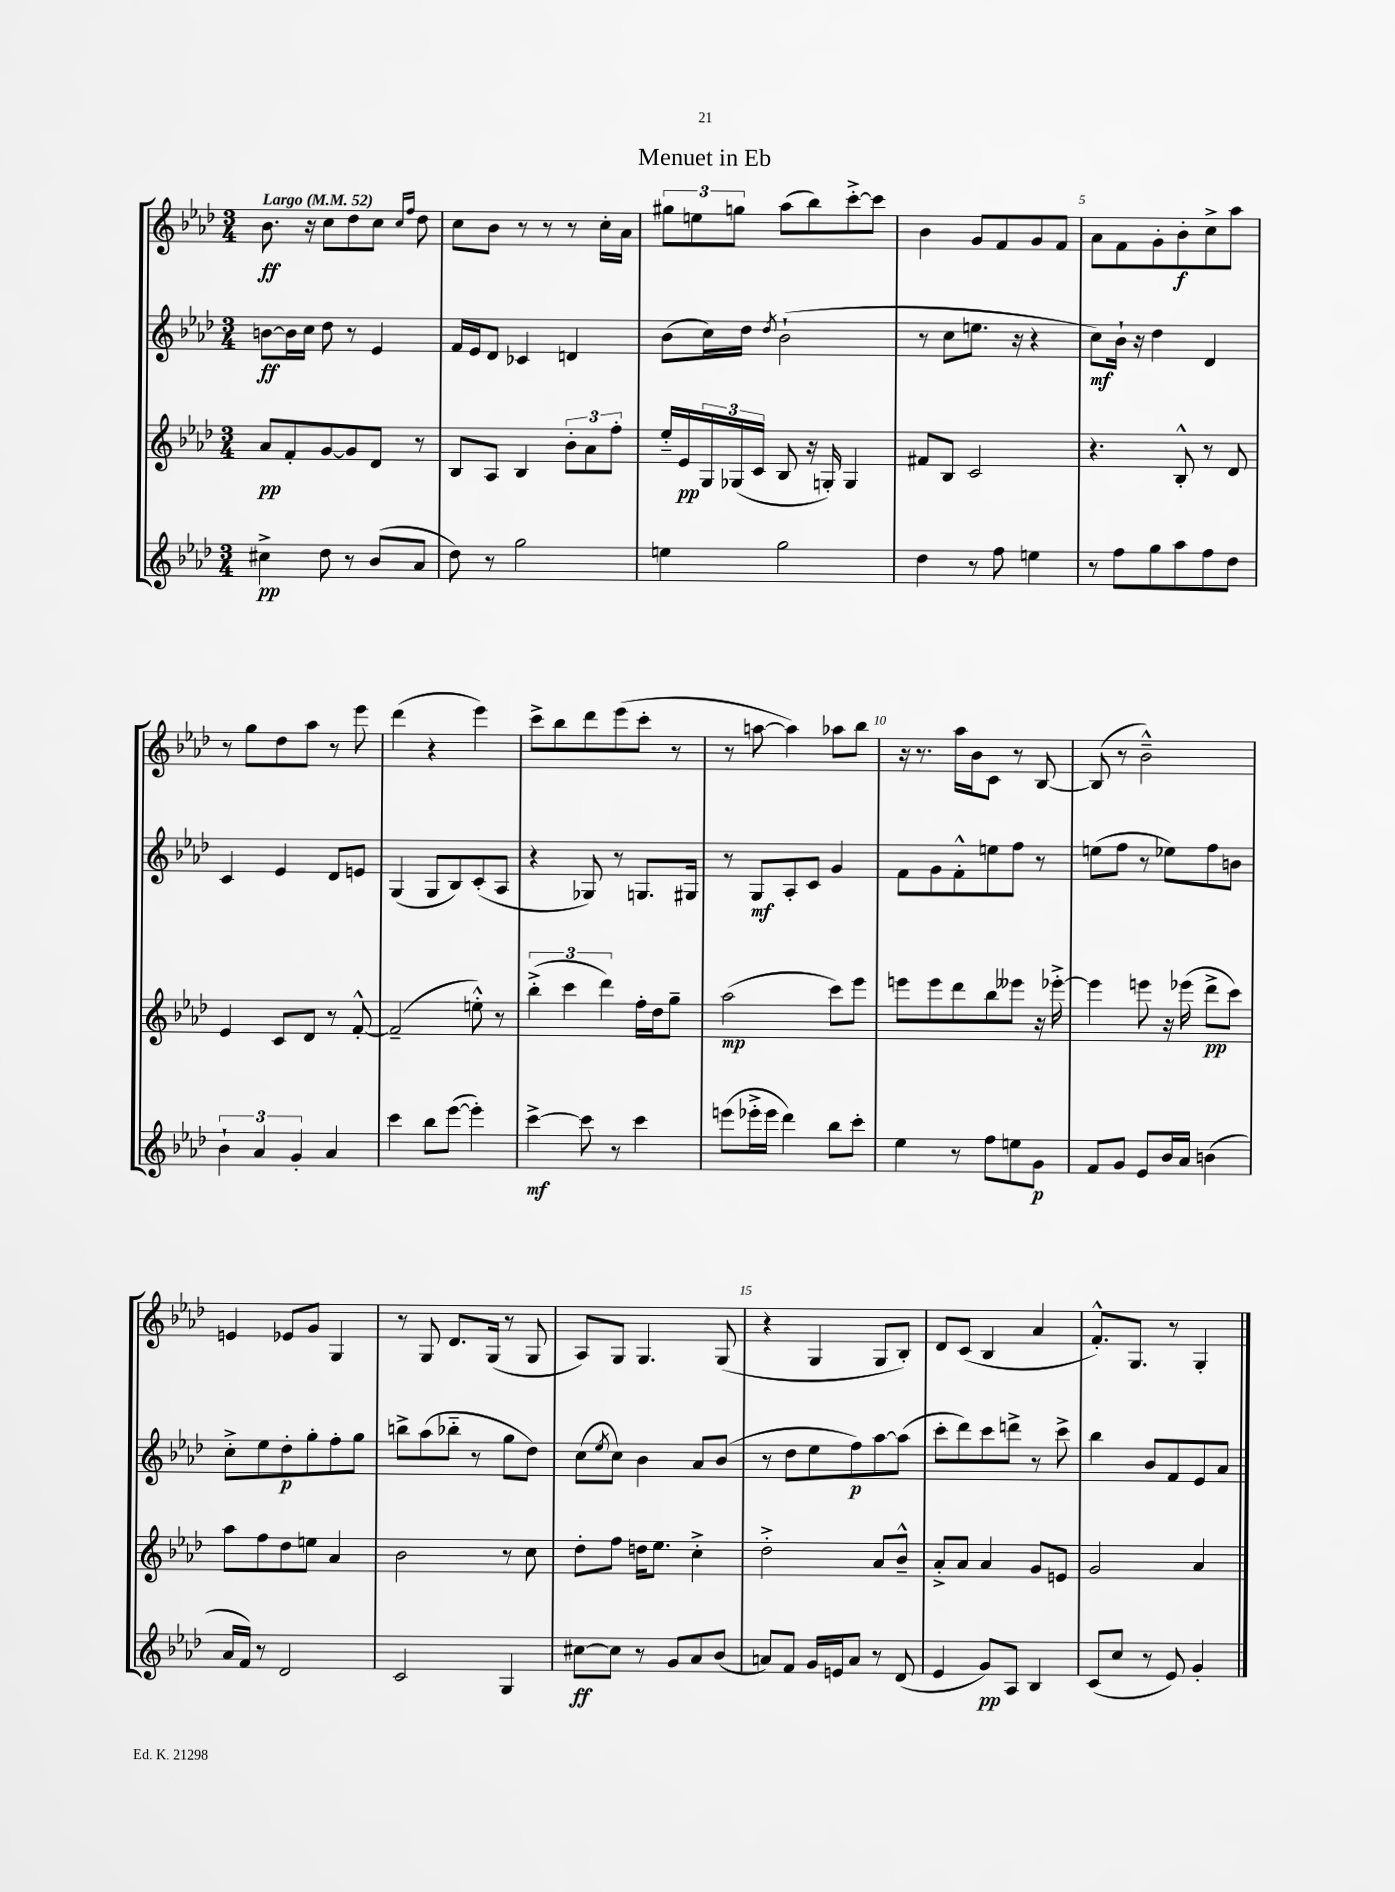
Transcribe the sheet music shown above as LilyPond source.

\header { title = "Menuet in Eb" }
<<
\new StaffGroup <<
\new Staff = "s0" {
    \clef treble \key aes \major \numericTimeSignature \time 3/4 \tempo "Largo" 4 = 52
    bes'8.\ff r16 c''8 des''8 c''8 \grace { c''16 f''16 } des''8 |
    c''8 bes'8 r8 r8 r8 c''16-. aes'16 |
    \tuplet 3/2 { gis''8 e''8 g''8 } aes''8( bes''8) c'''8~-.-> c'''8 |
    bes'4 g'8 f'8 g'8 f'8 |
    aes'8 f'8 g'8-. bes'8-.\f c''8-> aes''8 |
    r8 g''8 des''8 aes''8 r8 ees'''8 |
    des'''4( r4 ees'''4) |
    c'''8-> bes''8 des'''8 ees'''8( c'''8-. r8 |
    r8 a''8~ a''4) aes''8 bes''8 |
    r16 r8. aes''16 bes'16 c'8 r8 bes8~ |
    bes8( r8 bes'2---^) |
    e'4 ees'8 g'8 g4 |
    r8 g8 des'8. g16( r8 g8 |
    aes8) g8 g4. g8( |
    r4 g4 g8 bes8-.) |
    des'8 c'8( bes4 aes'4 |
    f'8.-.-^) g8. r8 g4-. \bar "|." |
}
\new Staff = "s1" {
    \clef treble \key aes \major \numericTimeSignature \time 3/4
    b'8~\ff b'16 c''16 des''8 r8 ees'4 |
    f'16 ees'16 des'8 ces'4 d'4 |
    bes'8( c''16) des''16 \acciaccatura { des''8 } bes'2-!( |
    r8 c''8 e''8. r16 r4 |
    c''8\mf) bes'16-! r16 des''4 des'4 |
    c'4 ees'4 des'8 e'8 |
    g4( g8 bes8) c'8-.( aes8 |
    r4 ges8) r8 g8. gis16 |
    r8 g8\mf aes8-. c'8 g'4 |
    f'8 g'8 f'8-.-^ e''8 f''8 r8 |
    e''8( f''8 r8 ees''8) f''8 b'8 |
    c''8-.-> ees''8 des''8-.\p g''8-. f''8-. g''8 |
    b''8-> aes''8( bes''8-_ r8 g''8 des''8) |
    c''8( \acciaccatura { ees''8 } c''8) bes'4 aes'8 bes'8( |
    r8 des''8 ees''8 f''8\p) aes''8~ aes''8( |
    c'''8-. des'''8) c'''8 d'''8-> r8 c'''8-> |
    bes''4 bes'8 f'8 ees'8 aes'8 \bar "|." |
}
\new Staff = "s2" {
    \clef treble \key aes \major \numericTimeSignature \time 3/4
    aes'8\pp f'8-. g'8~ g'8 des'8 r8 |
    bes8 aes8 bes4 \tuplet 3/2 { bes'8-. aes'8 f''8-. } |
    ees''16-_ ees'16\pp \tuplet 3/2 { g16 ges16( c'16 } bes8 r16 g16-.) g4 |
    fis'8 bes8 c'2 |
    r4. bes8-.-^ r8 des'8 |
    ees'4 c'8 des'8 r8 f'8~-.-^ |
    f'2--( e''8-.-^) r8 |
    \tuplet 3/2 { bes''4-.->( c'''4 des'''4) } f''16-. des''16 g''8-- |
    aes''2\mp( c'''8) ees'''8 |
    e'''8 e'''8 des'''8 bes''8 eeses'''8 r16 ees'''16~-.-> |
    ees'''4 e'''8 r16 ees'''16( des'''8->\pp c'''8) |
    aes''8 f''8 des''8 e''8 aes'4 |
    bes'2 r8 c''8 |
    des''8-. f''8 d''16 ees''8. c''4-.-> |
    des''2-.-> aes'8 bes'8---^ |
    aes'8-.-> aes'8 aes'4 g'8 e'8 |
    g'2 aes'4 \bar "|." |
}
\new Staff = "s3" {
    \clef treble \key aes \major \numericTimeSignature \time 3/4
    cis''4->\pp des''8 r8 bes'8( aes'8 |
    des''8) r8 g''2 |
    e''4 g''2 |
    des''4 r8 f''8 e''4 |
    r8 f''8 g''8 aes''8 f''8 des''8 |
    \tuplet 3/2 { bes'4-! aes'4 g'4-. } aes'4 |
    c'''4 bes''8 ees'''8~( ees'''4-.) |
    c'''4~->\mf c'''8 r8 c'''4 |
    e'''8( ees'''16-.-> ees'''16 des'''4) bes''8 c'''8-. |
    ees''4 r8 f''8 e''8 g'8\p |
    f'8 g'8 ees'8 bes'16 aes'16 b'4( |
    aes'16 f'16) r8 des'2 |
    c'2 g4 |
    cis''8~\ff cis''8 r8 g'8 aes'8 bes'8( |
    a'8) f'8 g'16 e'16 a'8 r8 des'8( |
    ees'4 g'8\pp) aes8 bes4 |
    c'8( c''8 r8 ees'8) g'4-. \bar "|." |
}
>>
>>
\layout { \context { \Score \override BarNumber.break-visibility = ##(#f #t #t) barNumberVisibility = #(every-nth-bar-number-visible 5) } }
